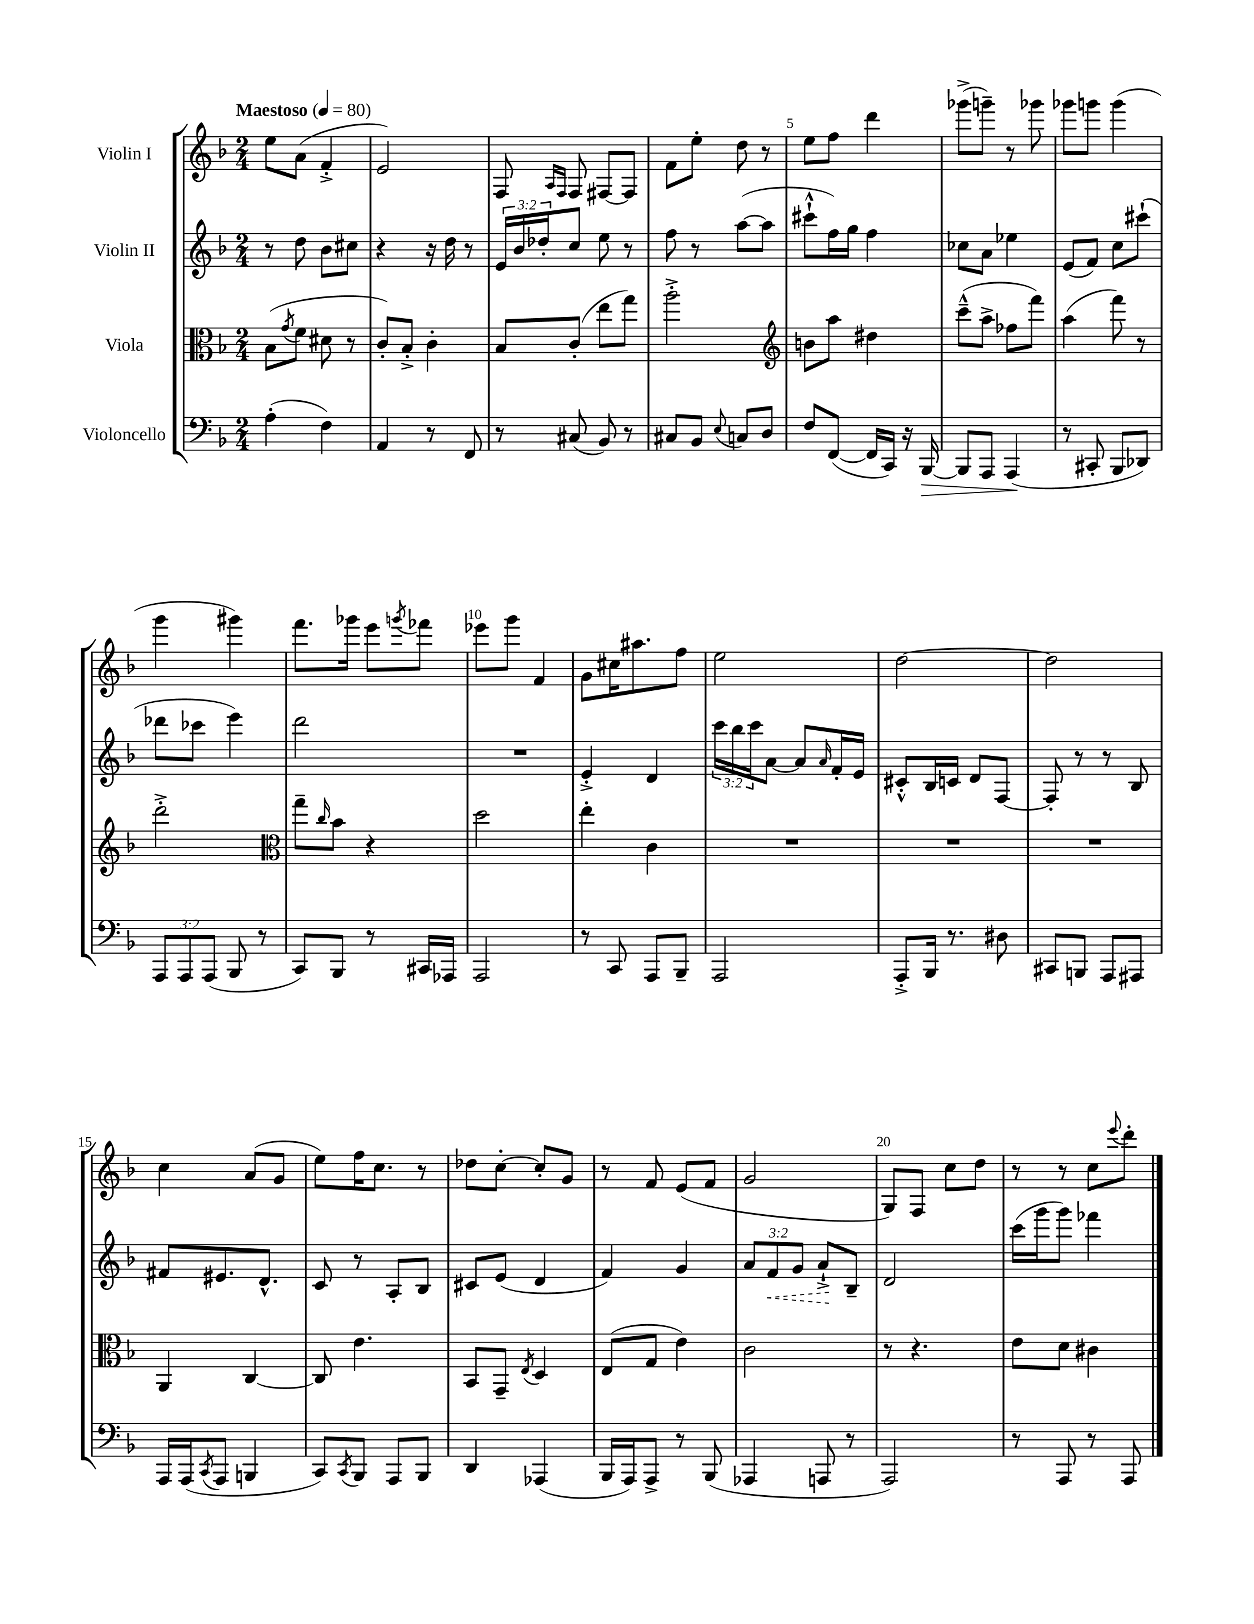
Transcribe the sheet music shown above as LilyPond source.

<<
\new StaffGroup <<
\new Staff = "s0" \with { instrumentName = "Violin I" } {
    \clef treble \key f \major \numericTimeSignature \time 2/4 \tempo "Maestoso" 4 = 80
    e''8 a'8( f'4-.-> |
    e'2) |
    f8 \grace { a16 f16 } f8 fis8~ fis8 |
    f'8 e''8-. d''8 r8 |
    e''8 f''8 d'''4 |
    ges'''8->( g'''8--) r8 ges'''8 |
    ges'''8 g'''8 g'''4( |
    g'''4 gis'''4) |
    f'''8. ges'''16 e'''8 \acciaccatura { g'''8 } fes'''8 |
    ees'''8 g'''8 f'4 |
    g'8 cis''16 ais''8. f''8 |
    e''2 |
    d''2~ |
    d''2 |
    c''4 a'8( g'8 |
    e''8) f''16 c''8. r8 |
    des''8 c''8~-. c''8-. g'8 |
    r8 f'8 e'8( f'8 |
    g'2 |
    g8) f8 c''8 d''8 |
    r8 r8 c''8 \appoggiatura { e'''8 } d'''8-. \bar "|." |
}
\new Staff = "s1" \with { instrumentName = "Violin II" } {
    \clef treble \key f \major \numericTimeSignature \time 2/4 \override Staff.TupletNumber.text = #tuplet-number::calc-fraction-text
    r8 d''8 bes'8 cis''8 |
    r4 r16 d''16 r8 |
    \tuplet 3/2 { e'16 bes'16 des''16-. } c''8 e''8 r8 |
    f''8 r8 a''8~( a''8 |
    cis'''8-!-^ f''16) g''16 f''4 |
    ces''8 a'8 ees''4 |
    e'8( f'8) c''8 cis'''8-!( |
    des'''8 ces'''8 e'''4) |
    d'''2 |
    R2 |
    e'4-.-> d'4 |
    \tuplet 3/2 { c'''16 bes''16 c'''16 } a'8~ a'8 \grace { a'16 } f'16-. e'16 |
    cis'8-.-^ bes16 c'16 d'8 f8~ |
    f8-. r8 r8 bes8 |
    fis'8 eis'8. d'8.-^ |
    c'8 r8 a8-. bes8 |
    cis'8 e'8( d'4 |
    f'4) g'4 |
    \tuplet 3/2 { a'8 \once \override Hairpin.style = #'dashed-line f'8\< g'8 } a'8-!->\! bes8-- |
    d'2 |
    c'''16( g'''16 g'''8) fes'''4 \bar "|." |
}
\new Staff = "s2" \with { instrumentName = "Viola" } {
    \clef alto \key f \major \numericTimeSignature \time 2/4
    bes8( \acciaccatura { g'8 } f'8 dis'8 r8 |
    c'8-.) bes8-.-> c'4-. |
    bes8 c'8-.( e''8 g''8) |
    a''2-.-> |
    \clef treble b'8 a''8 dis''4 |
    c'''8---^( a''8-> fes''8 f'''8) |
    a''4( f'''8) r8 |
    d'''2-.-> |
    \clef alto g''8-- \grace { c''16 } bes'8 r4 |
    d''2 |
    e''4-. c'4 |
    R2 |
    R2 |
    R2 |
    a,4 c4~ |
    c8 e'4. |
    bes,8 g,8-- \acciaccatura { e8 } d4 |
    e8( g8 e'4) |
    c'2 |
    r8 r4. |
    e'8 d'8 cis'4 \bar "|." |
}
\new Staff = "s3" \with { instrumentName = "Violoncello" } {
    \clef bass \key f \major \numericTimeSignature \time 2/4 \override Staff.TupletNumber.text = #tuplet-number::calc-fraction-text
    a4-.( f4) |
    a,4 r8 f,8 |
    r8 cis8( bes,8) r8 |
    cis8 bes,8 \appoggiatura { e8 } c8 d8 |
    f8 f,8~( f,16 c,16) r16 bes,,16~\> |
    bes,,8 a,,8 a,,4\!( |
    r8 cis,8-. bes,,8 des,8) |
    \tuplet 3/2 { a,,8 a,,8 a,,8( } bes,,8 r8 |
    c,8) bes,,8 r8 cis,16 aes,,16 |
    a,,2 |
    r8 c,8 a,,8 bes,,8-- |
    a,,2 |
    a,,8-.-> bes,,16 r8. dis8 |
    cis,8 b,,8 a,,8 ais,,8 |
    a,,16 a,,16( \acciaccatura { c,8 } a,,8 b,,4 |
    c,8) \acciaccatura { c,8 } bes,,8 a,,8 bes,,8 |
    d,4 aes,,4( |
    bes,,16 a,,16) a,,8-> r8 bes,,8( |
    aes,,4 a,,8 r8 |
    a,,2) |
    r8 a,,8 r8 a,,8 \bar "|." |
}
>>
>>
\layout { \context { \Score \override BarNumber.break-visibility = ##(#f #t #t) barNumberVisibility = #(every-nth-bar-number-visible 5) } }
